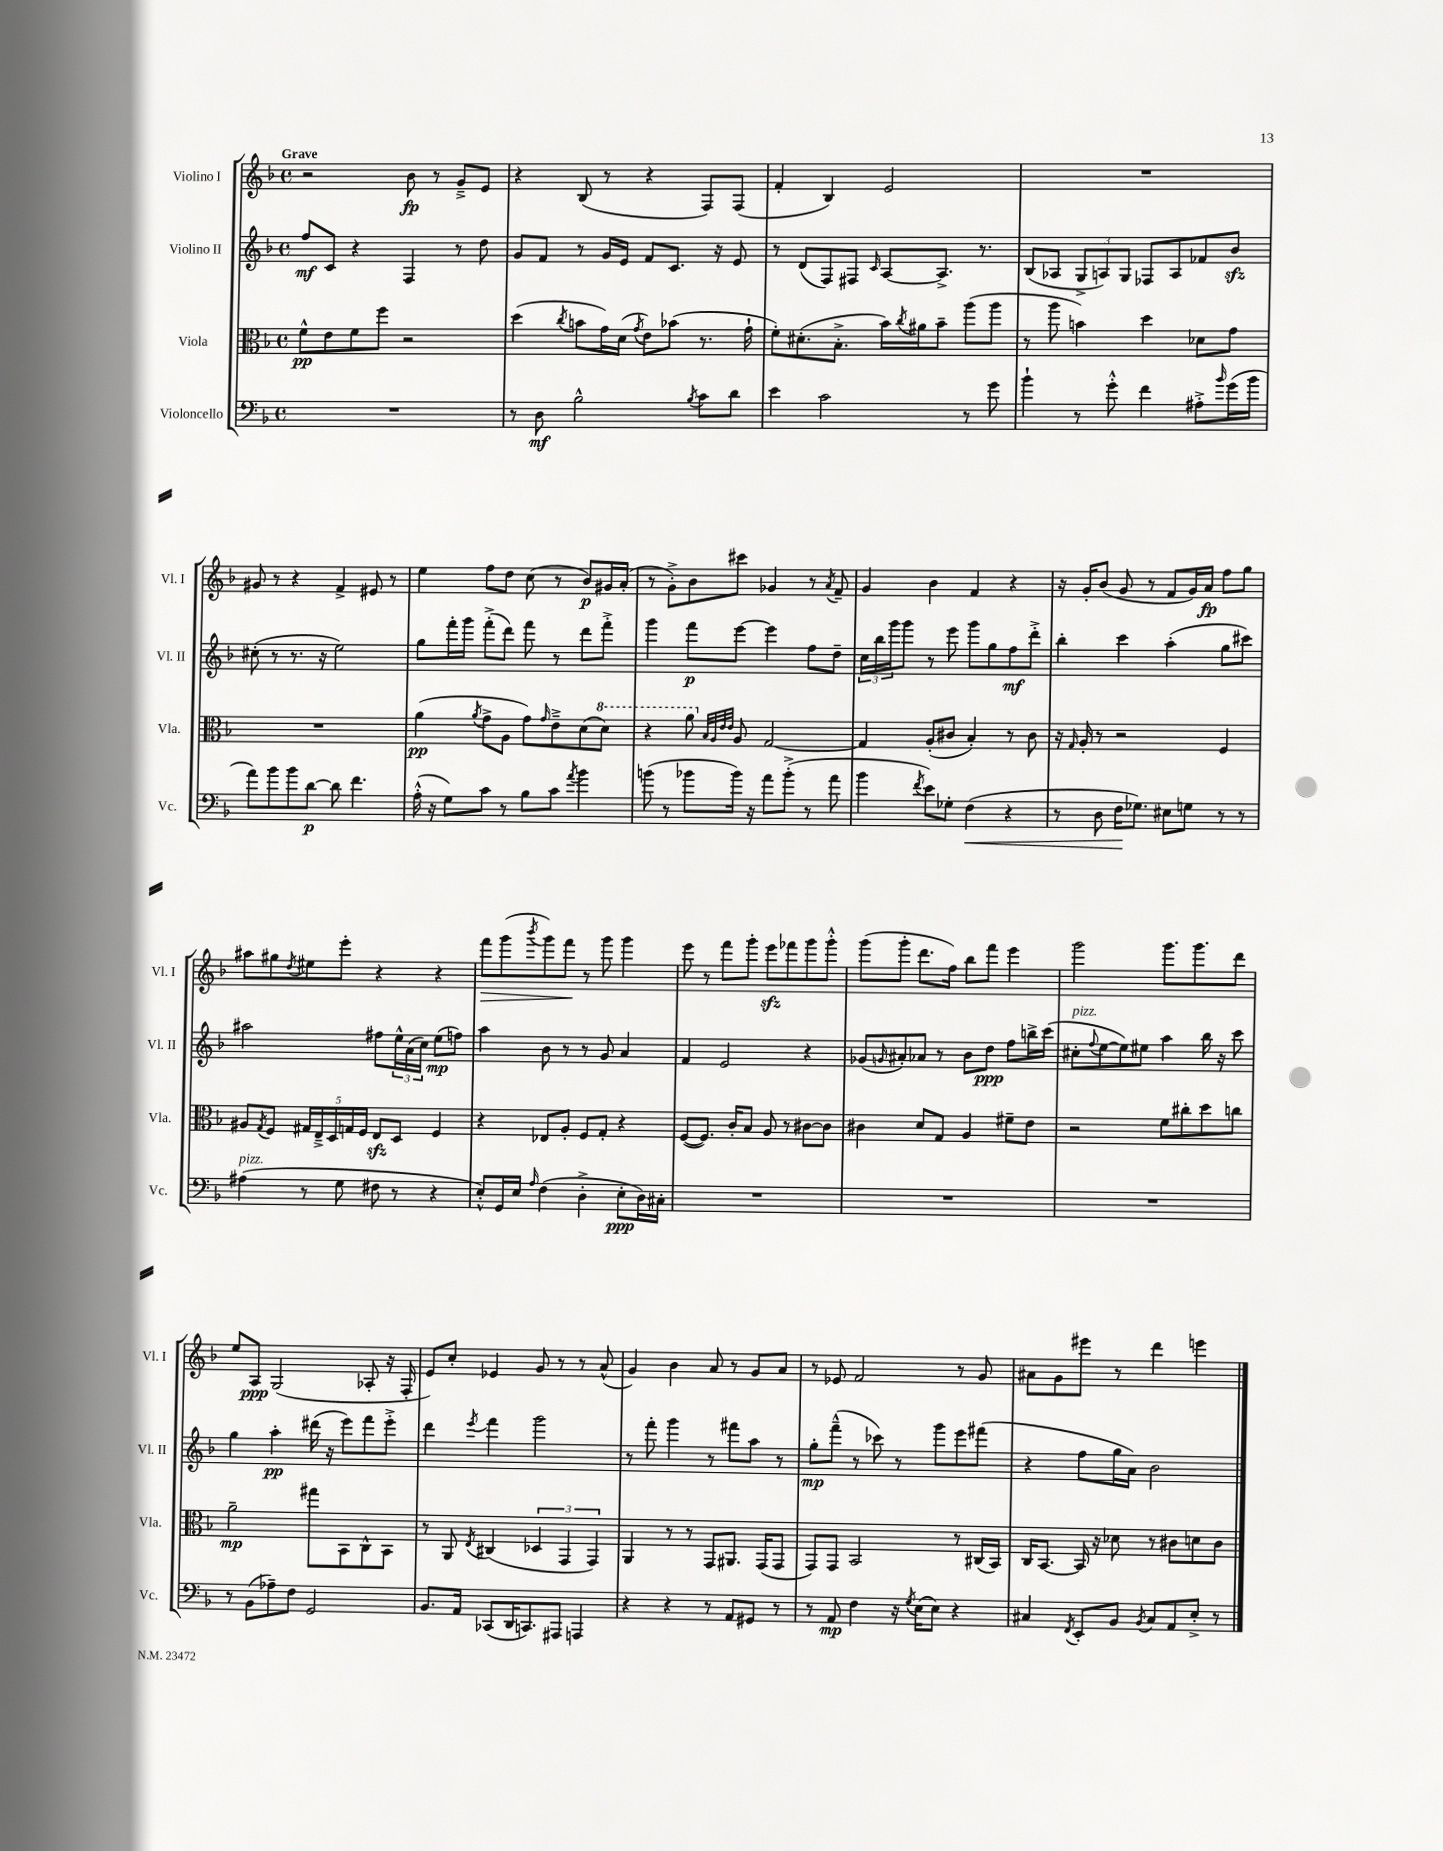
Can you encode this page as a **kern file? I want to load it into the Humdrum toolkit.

**kern	**dynam	**kern	**dynam	**kern	**dynam	**kern	**dynam
*part4	*part4	*part3	*part3	*part2	*part2	*part1	*part1
*staff4	*staff4	*staff3	*staff3	*staff2	*staff2	*staff1	*staff1
*I"Violoncello	*	*I"Viola	*	*I"Violino II	*	*I"Violino I	*
*I'Vc.	*	*I'Vla.	*	*I'Vl. II	*	*I'Vl. I	*
*clefF4	*	*clefC3	*	*clefG2	*	*clefG2	*
*k[b-]	*	*k[b-]	*	*k[b-]	*	*k[b-]	*
*M4/4	*	*M4/4	*	*M4/4	*	*M4/4	*
*met(c)	*	*met(c)	*	*met(c)	*	*met(c)	*
=1	=1	=1	=1	=1	=1	=1	=1
!	!	!	!	!	!	!LO:TX:a:B:t=Grave	!
1r	.	8f^^\L	pp	8ff/L	mf	2r	.
.	.	8e\	.	8c/J	.	.	.
.	.	8f\	.	4r	.	.	.
.	.	8ff\J	.	.	.	.	.
.	.	2r	.	4F/	.	8b-\	fp
.	.	.	.	.	.	8r	.
.	.	.	.	8r	.	8g~^/L	.
.	.	.	.	8dd\	.	8e/J	.
=2	=2	=2	=2	=2	=2	=2	=2
8r	.	(4dd\	.	8g/L	.	4r	.
8D\	mf	.	.	8f/J	.	.	.
.	.	8qcc/	.	.	.	.	.
2B-^^\	.	8bn\L	.	8r	.	(8B-/	.
.	.	16g\L)	.	16g/LL	.	8r	.
.	.	(16d\JJ	.	16e/JJ	.	.	.
.	.	8qg/	.	.	.	.	.
.	.	8e\L)	.	8f/L	.	4r	.
.	.	(8b-X\J	.	8.c/J	.	.	.
8qB-/	.	.	.	.	.	.	.
8c\L	.	8.r	.	.	.	8F/L)	.
.	.	.	.	16r	.	.	.
8d\J	.	.	.	8e/	.	(8F/J	.
.	.	16g`\	.	.	.	.	.
=3	=3	=3	=3	=3	=3	=3	=3
4e\	.	8f'\L)	.	8r	.	4f'/	.
.	.	(8.d#X'\	.	(8d/L	.	.	.
2c\	.	.	.	8F/)	.	4B-/)	.
.	.	8.B-'^\J	.	.	.	.	.
.	.	.	.	8F#X/J	.	.	.
.	.	.	.	16qqc/	.	.	.
.	.	16b-\LL)	.	[8A/L	.	2e/	.
.	.	8qcc/	.	.	.	.	.
.	.	16a#X\J	.	.	.	.	.
.	.	8b-~\J	.	8.A^/J]	.	.	.
8r	.	(8aa\L	.	.	.	.	.
.	.	.	.	8.r	.	.	.
8g\	.	8aa\J	.	.	.	.	.
=4	=4	=4	=4	=4	=4	=4	=4
4b-`\	.	8r	.	(8B-/L	.	1r	.
.	.	8aa\	.	8A-X/J	.	.	.
8r	.	4bn\)	.	12G^/L	.	.	.
.	.	.	.	12An/)	.	.	.
8g'^^\	.	.	.	.	.	.	.
.	.	.	.	12G/J	.	.	.
4f\	.	4dd\	.	8F-X/L	.	.	.
.	.	.	.	8A/	.	.	.
8A#X'^\L	.	8d-X\L	.	8f-X/	.	.	.
16qqb-/	.	.	.	.	.	.	.
(16g\L	.	8g\J	.	8b-zz/J	.	.	.
16b-\JJ	.	.	.	.	.	.	.
!!LO:LB:g=z
=5	=5	=5	=5	=5	=5	=5	=5
8a\L)	.	1r	.	(8cc#X'\	.	8g#X/	.
8b-\	.	.	.	8r	.	8r	.
8b-\	.	.	.	8.r	.	4r	.
[8d\J	p	.	.	.	.	.	.
.	.	.	.	16r	.	.	.
8d\]	.	.	.	2ee\)	.	4f^/	.
4.f\	.	.	.	.	.	.	.
.	.	.	.	.	.	8e#X/	.
.	.	.	.	.	.	8r	.
=6	=6	=6	=6	=6	=6	=6	=6
(16A'^^\	.	(4a\	pp	8gg\L	.	4ee\	.
16r	.	.	.	.	.	.	.
8G\L)	.	.	.	16fff'\L	.	.	.
.	.	.	.	16ggg\JJ	.	.	.
.	.	8qa/	.	.	.	.	.
8c\J	.	8g^\L	.	(8fff'^\L	.	8ff\L	.
8r	.	8A\J	.	8ddd\J)	.	8dd\J	.
8B-\L	.	8g\L)	.	8fff\	.	(8cc\	.
.	.	16qqg/	.	.	.	.	.
8c\J	.	8e~^\	.	8r	.	8r	.
8qa/	.	.	.	.	.	.	.
4b-\	.	(8d\	.	8ddd\L	.	8b-/L)	p
*	*	*8va	*	*	*	*	*
.	.	8dd\J)	.	8fff'^\J	.	16g#X/L	.
.	.	.	.	.	.	(16a'/JJ	.
=7	=7	=7	=7	=7	=7	=7	=7
(8bn\	.	4r	.	4ggg\	.	8r	.
8r	.	.	.	.	.	8g'^\L)	.
8b-X\L	.	8aa\	.	8fff\L	p	8b-\	.
*	*	*X8va	*	*	*	*	*
.	.	32qqB-/LLL	.	.	.	.	.
.	.	32qqA/	.	.	.	.	.
.	.	32qqe/	.	.	.	.	.
.	.	32qqe/JJJ	.	.	.	.	.
16b-\Jk)	.	8A/	.	[8eee\J	.	8ccc#X\J	.
16r	.	.	.	.	.	.	.
8a\L	.	[2G/	.	4eee\]	.	4g-X/	.
(8b-'^\J	.	.	.	.	.	.	.
8r	.	.	.	8ff\L	.	8r	.
.	.	.	.	.	.	8qa/	.
8a\	.	.	.	8dd~\J	.	8f~/	.
=8	=8	=8	=8	=8	=8	=8	=8
4b-\	.	4G/]	.	24cc\LL	.	4g/	.
.	.	.	.	24bb-\	.	.	.
.	.	.	.	24ggg\J	.	.	.
.	.	.	.	8ggg\J	.	.	.
8qf/	.	.	.	.	.	.	.
8e\L)	.	(8A'/L	.	8r	.	4b-\	.
8G-X'\J	.	8c#X/J	.	8eee\	.	.	.
!	!LO:HP:b	!	!	!	!	!	!
(4F\	<	4B-'/)	.	8ggg\L	.	4f/	.
.	.	.	.	8gg\	.	.	.
4r	.	8r	.	8ff\	mf	4r	.
.	.	8c#\	.	8ddd'^\J	.	.	.
=9	=9	=9	=9	=9	=9	=9	=9
8r	.	16r	.	4bb-'\	.	16r	.
.	.	16qqG/	.	.	.	.	.
.	.	16A'/	.	.	.	16g'/KL	.
8D\	.	8r	.	.	.	(8b-/J	.
16F\KL	.	2r	.	4ccc\	.	8g/	.
8.G-X\J)	[	.	.	.	.	.	.
.	.	.	.	.	.	8r	.
8E#X\L	.	.	.	(4aa'\	.	8f/L	.
8Gn\J	.	.	.	.	.	16g/L)	.
.	.	.	.	.	.	16a/JJ	fp
8r	.	4F/	.	8gg\L	.	8ff\L	.
8r	.	.	.	8ccc#X\J)	.	8gg\J	.
!!LO:LB:g=z
=10	=10	=10	=10	=10	=10	=10	=10
!LO:TX:a:i:t=pizz.	!	!	!	!	!	!	!
(4A#X\	.	8A#X/L	.	2aa#X\	.	8aa#X\L	.
.	.	8qG/	.	.	.	.	.
.	.	8F/J	.	.	.	8gg#X\	.
.	.	.	.	.	.	8qdd/	.
8r	.	20G#X/LL	.	.	.	8ee#X\	.
.	.	20E~^/	.	.	.	.	.
.	.	20D/	.	.	.	.	.
8G\	.	.	.	.	.	8eee'\J	.
.	.	20Gn/	.	.	.	.	.
.	.	20F/JJ	.	.	.	.	.
8F#X\	.	8Ezz/L	.	8ff#X\L	.	4r	.
8r	.	8D/J	.	24ee^^\L	.	.	.
.	.	.	.	(24a\	.	.	.
.	.	.	.	24cc\JJ)	.	.	.
4r	.	4F/	.	(8ee\L	mp	4r	.
.	.	.	.	8ffn\J)	.	.	.
=11	=11	=11	=11	=11	=11	=11	=11
!	!	!	!	!	!	!	!LO:HP:b
8E'^^/L)	.	4r	.	4aa\	.	8fff\L	>
16GG/L	.	.	.	.	.	(8ggg\	.
16E/JJ	.	.	.	.	.	.	.
16qqA/	.	.	.	.	.	8qbbb-/	.
(4F\	.	8E-X/L	.	8b-\	.	8ggg\)	.
.	.	8A'/J	.	8r	.	8fff\J	.
4D'^\	.	8F/L	.	8r	.	8r	]
.	.	8G'/J	.	8g/	.	8ggg\	.
8E'\L	ppp	4r	.	4a/	.	4ggg\	.
16D\L)	.	.	.	.	.	.	.
16C#X'\JJ	.	.	.	.	.	.	.
=12	=12	=12	=12	=12	=12	=12	=12
1r	.	([8F/L	.	4f/	.	8eee\	.
.	.	8.F/J])	.	.	.	8r	.
.	.	.	.	2e/	.	8fff\L	.
.	.	16c'/KL	.	.	.	.	.
.	.	8B-/J	.	.	.	8ggg'\J	.
.	.	8A/	.	.	.	8eeezz\L	.
.	.	8r	.	.	.	8fff-X\	.
.	.	[8c#X\L	.	4r	.	8ggg\	.
.	.	8c#\J]	.	.	.	8ggg'^^\J	.
=13	=13	=13	=13	=13	=13	=13	=13
1r	.	4c#X\	.	(8g-X/L	.	(8ggg\L	.
.	.	.	.	16qqgn/	.	.	.
.	.	.	.	8a#X'/)	.	8ggg'\J	.
.	.	8d/L	.	8a-X/J	.	8.ddd\L	.
.	.	8G/J	.	8r	.	.	.
.	.	.	.	.	.	16ff\Jk)	.
.	.	4A/	.	8b-\L	.	8bb-\L	.
.	.	.	.	8dd\J	ppp	8fff\J	.
.	.	8f#X~\L	.	8ff\L	.	4eee\	.
.	.	8e\J	.	16bbn^\L	.	.	.
.	.	.	.	(16ccc\JJ	.	.	.
=14	=14	=14	=14	=14	=14	=14	=14
!	!	!	!	!LO:TX:a:i:t=pizz.	!	!	!
1r	.	2r	.	8cc#X'\L	.	2ggg\	.
.	.	.	.	8qqff/	.	.	.
.	.	.	.	[8ee\	.	.	.
.	.	.	.	8ee\])	.	.	.
.	.	.	.	8ee#X\J	.	.	.
.	.	8f\L	.	4aa\	.	8.ggg\L	.
.	.	8cc#X'\	.	.	.	.	.
.	.	.	.	.	.	8.ggg\	.
.	.	8dd\	.	16bb-\	.	.	.
.	.	.	.	16r	.	.	.
.	.	8ccn\J	.	8ccc\	.	8ddd\J	.
!!LO:LB:g=z
=15	=15	=15	=15	=15	=15	=15	=15
8r	.	2a~\	mp	4gg\	.	8ee/L	.
(8BB-\L	.	.	.	.	.	8A/J	ppp
8A-X~\)	.	.	.	4aa'\	pp	(2G/	.
8F\J	.	.	.	.	.	.	.
2GG/	.	8gg#X\L	.	(16ddd#X\	.	.	.
.	.	.	.	16r	.	.	.
.	.	8BB-\	.	8eee\L)	.	.	.
.	.	8C^^\	.	8fff\	.	8A-X'/	.
.	.	8BB-\J	.	8eee'^\J	.	16r	.
.	.	.	.	.	.	16F'/	.
=16	=16	=16	=16	=16	=16	=16	=16
8.BB-/L	.	8r	.	4ddd\	.	8e/L)	.
.	.	8AA/	.	.	.	8cc'/J	.
16AA/Jk	.	.	.	.	.	.	.
.	.	8qE/	.	8qeee/	.	.	.
(8CC-X/L	.	(4C#X/	.	4fff\	.	4e-X/	.
16DD/K	.	.	.	.	.	.	.
8.CCn/)	.	.	.	.	.	.	.
.	.	6D-X/	.	2ggg\	.	8g/	.
8AAA#X/J	.	.	.	.	.	8r	.
.	.	6GG/	.	.	.	.	.
4AAAn/	.	.	.	.	.	8r	.
.	.	6GG/)	.	.	.	.	.
.	.	.	.	.	.	(8a^^/	.
=17	=17	=17	=17	=17	=17	=17	=17
4r	.	4AA/	.	8r	.	4g/)	.
.	.	.	.	8fff'\	.	.	.
4r	.	8r	.	4ggg\	.	4b-\	.
.	.	8r	.	.	.	.	.
8r	.	8GG/L	.	8r	.	8a/	.
8AA/L	.	8.AA#X/J	.	8fff#X\L	.	8r	.
8GG#X/J	.	.	.	8aa\J	.	8g/L	.
.	.	(16GG/KL	.	.	.	.	.
8r	.	8GG/J	.	8r	.	8a/J	.
=18	=18	=18	=18	=18	=18	=18	=18
8r	.	8GG/L)	.	8gg'\L	mp	8r	.
8AA/	mp	8GG/J	.	(8fff~^^\J	.	8e-X/	.
4F\	.	2BB-/	.	8r	.	2f/	.
.	.	.	.	8ccc-X\)	.	.	.
16r	.	.	.	8r	.	.	.
8qG/	.	.	.	.	.	.	.
(16E\KL	.	.	.	.	.	.	.
8E\J)	.	.	.	8ggg\L	.	.	.
4r	.	8r	.	8eee\	.	8r	.
.	.	(16C#X/LL	.	(8fff#X\J	.	8g/	.
.	.	16BB-/JJ)	.	.	.	.	.
=19	=19	=19	=19	=19	=19	=19	=19
4C#X/	.	16C/KL	.	4r	.	8a#X\L	.
.	.	[8.BB-/J	.	.	.	.	.
.	.	.	.	.	.	8g\	.
8qFF/	.	.	.	.	.	.	.
8EE'/L	.	16BB-/]	.	8ff\L	.	8eee#X\J	.
.	.	16r	.	.	.	.	.
8BB-/J	.	8d-X\	.	16gg\L	.	8r	.
.	.	.	.	16a\JJ)	.	.	.
8qBB-/	.	.	.	.	.	.	.
8C#/L	.	8r	.	2b-\	.	4ddd\	.
8AA/	.	8c#X\L	.	.	.	.	.
8E'^/J	.	8dn\	.	.	.	4eeen\	.
8r	.	8c#\J	.	.	.	.	.
==	==	==	==	==	==	==	==
*-	*-	*-	*-	*-	*-	*-	*-
